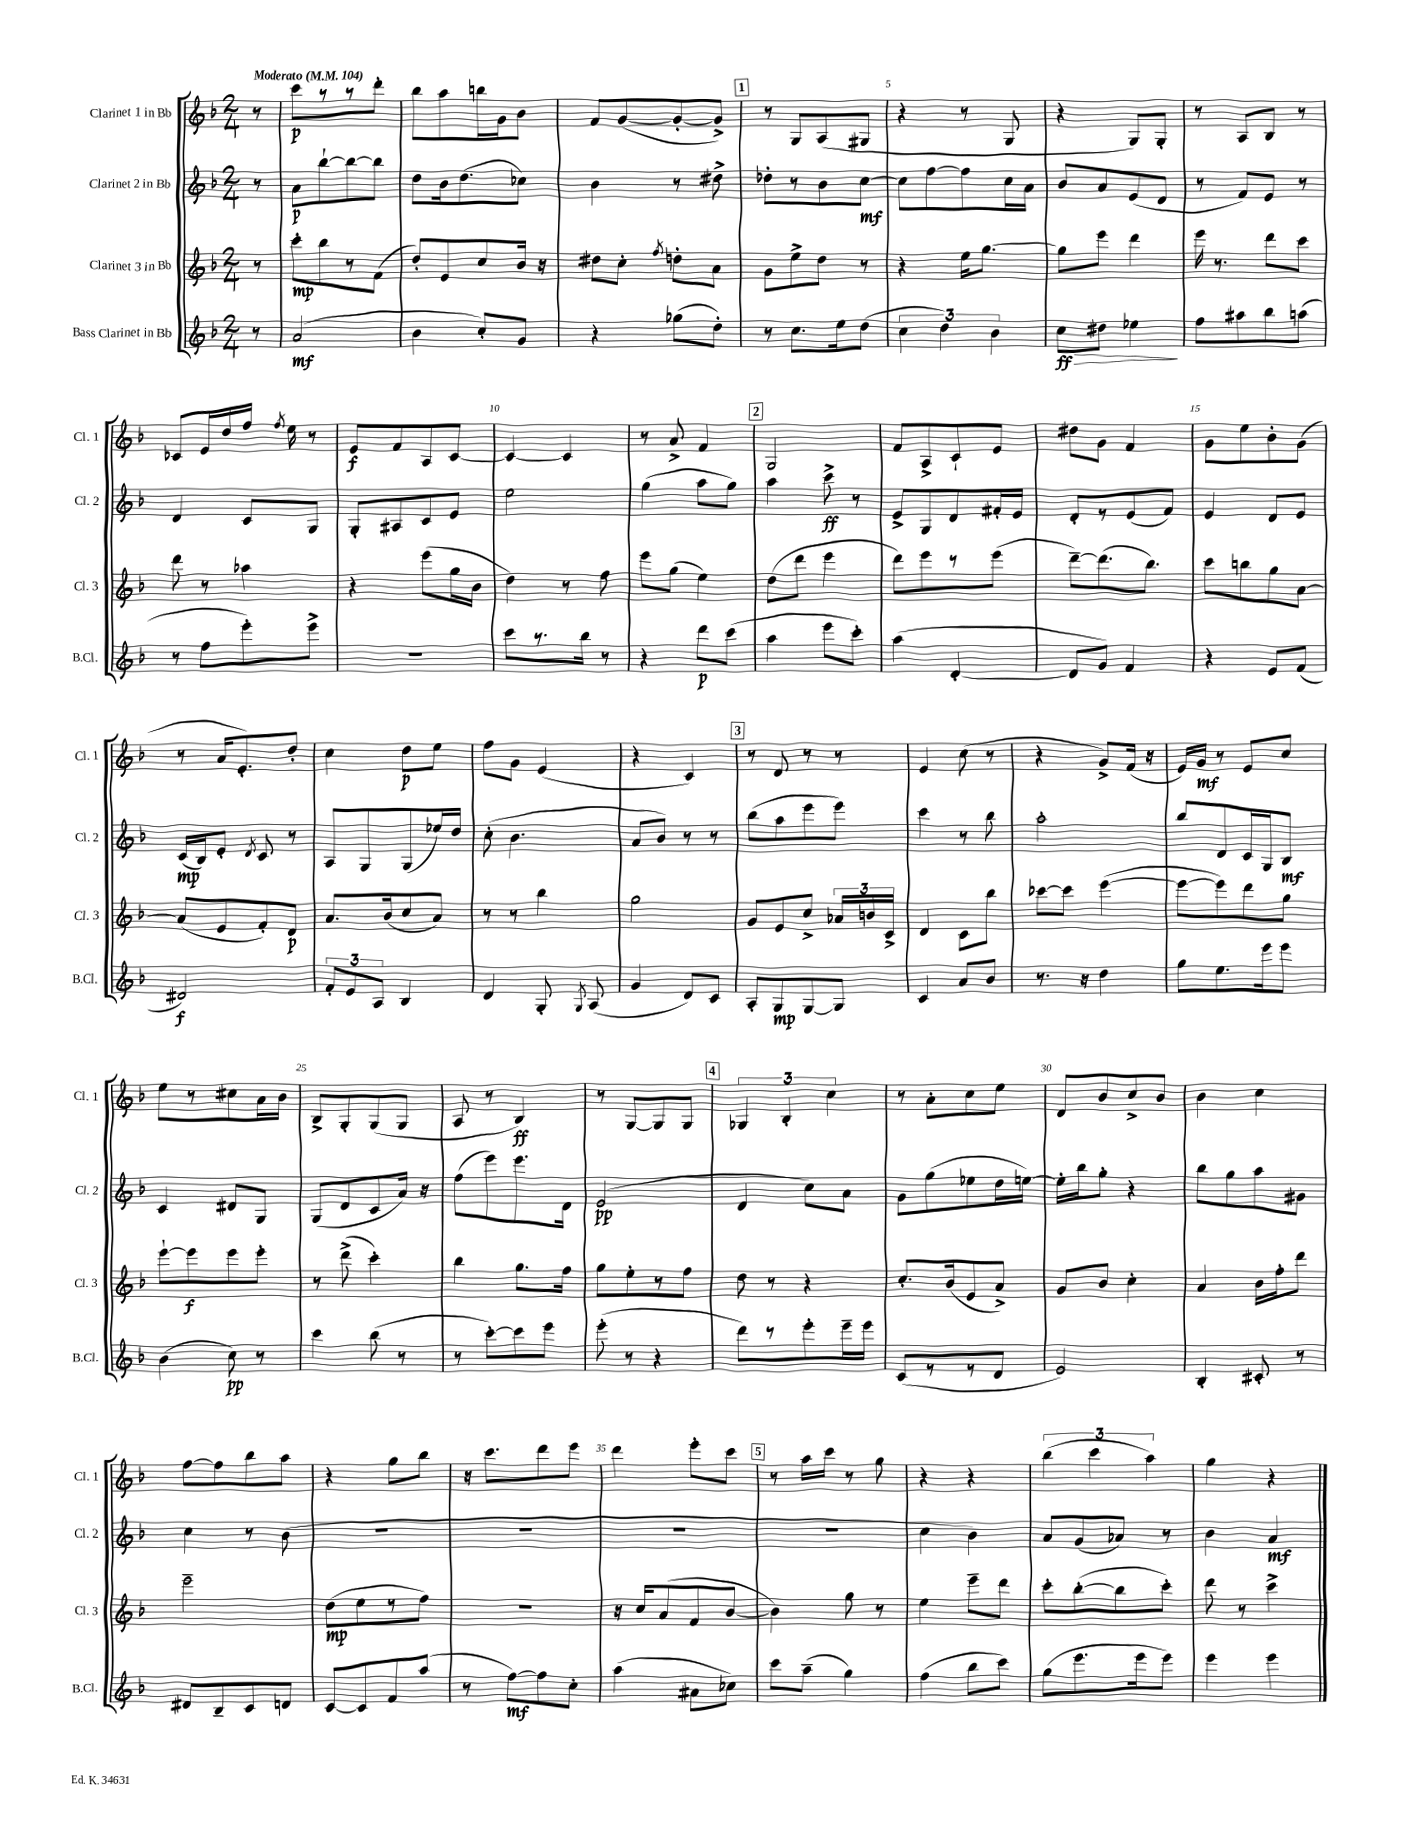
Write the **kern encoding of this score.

**kern	**kern	**kern	**kern
*staff4	*staff3	*staff2	*staff1
*clefG2	*clefG2	*clefG2	*clefG2
*k[b-]	*k[b-]	*k[b-]	*k[b-]
*M2/4	*M2/4	*M2/4	*M2/4
*MM104	*MM104	*MM104	*MM104
8r	8r	8r	8r
=	=	=	=
(2a/	8ccc'\L	8a\L	8ccc\L
.	8bb-\	[8bb-`\	8r
.	8r	8bb-\_	8r
.	(8f\J	8bb-\]J	8ddd'\J
=	=	=	=
4b-\	8dd'/L)	8dd\L	8bb-\L
.	8e/	16b-\k	8aa\
.	.	(8.dd\	.
8cc'/L)	8cc/	.	16bb\L
.	.	.	16g\J
8g/J	16b-/Jk	8cc-\J)	8b-\J
.	16r	.	.
=	=	=	=
4r	8dd#\L	4b-\	8f/L
.	8cc'\J	.	([8g/
.	8qff/	.	.
(8gg-\L	8dd'\L	8r	8g'/_
8dd'\J)	8a\J	8dd#^\	8g^/]J)
=	=	=	=
8r	8g\L	8dd-'\L	8r
8.cc\L	8ee^\	8r	8G/L
.	8dd\J	8b-\	(8A/
16ee\k	.	.	.
(8dd\J	8r	[8cc\J	8G#/J
=	=	=	=
6cc\	4r	8cc\]L	4r
.	.	[8ff\	.
6dd\)	.	.	.
.	16ee\LK	8ff\]	8r
.	[8.gg\J	.	.
6b-\	.	.	.
.	.	16cc\L	8G/
.	.	16a\JJ	.
=	=	=	=
8cc\L	8gg\]L	8b-/L	4r
8dd#\J	8eee\J	8a/	.
4ee-\	4ddd\	(8e/	8G/L)
.	.	8d/J	8G'/J
=	=	=	=
8ff\L	16eee\	8r	8r
.	8.r	.	.
8aa#\	.	8f/L)	8A/L
8bb-\	8ddd\L	8e/J	8B-/J
(8aa\J	8ccc\J	8r	8r
=	=	=	=
8r	8ddd\	4d/	8c-/L
8ff\L	8r	.	16e/L
.	.	.	16dd/
8eee'\)	4aa-\	8c/L	16ff/JJ
.	.	.	8qff/
.	.	.	16ee\
8eee^\J	.	8G/J	8r
=	=	=	=
2r	4r	8G'/L	8e/L
.	.	8A#/	8f/
.	(8eee\L	8c/	8A/
.	16gg\L	8e/J	[8c/J
.	16b-\JJ	.	.
=	=	=	=
8ccc\L	4dd\)	2ee\	4c/_
8.r	.	.	.
.	8r	.	4c/]
16bb-\Jk	.	.	.
8r	8ff\	.	.
=	=	=	=
4r	8eee\L	(4gg\	8r
.	(8gg\J	.	8a^/
8ddd\L	4ee\)	8aa\L	4f/
(8ccc\J	.	8gg\J)	.
=	=	=	=
4aa\	(8dd\L	4aa\	2G/
.	8ddd\J	.	.
8eee\L	4eee\	8ccc^\	.
8ccc'\J)	.	8r	.
=	=	=	=
(4aa\	8ddd\L)	8e^/L	8f/L
.	8eee\	8G/	8A^/
[4d'/	8r	8d/	8c`/
.	(8eee\J	16f#'/L	8e/J
.	.	16e/JJ	.
=	=	=	=
8d/]L	[8ddd~\L)	8d'/L	8dd#\L
8g/J)	(8.ddd\]	8r	8g\J
4f/	.	(8e/	4f/
.	8.bb-\J)	.	.
.	.	8f/J)	.
=	=	=	=
4r	8ccc\L	4e/	8g\L
.	8bb\	.	8ee\
8e/L	8gg\	8d/L	8b-'\
(8f/J	[8a\J	8e/J	(8g\J
=	=	=	=
2d#/)	(8a/]L	(16c/LL	8r
.	.	16B-/J)	.
.	8e/	8e'/J	16a/LK
.	.	.	8.e'/)
.	.	8qd/	.
.	8f'/)	8c/	.
.	8d/J	8r	8dd'/J
=	=	=	=
12f'/L	8.a/L	8A/L	4cc\
12e/	.	.	.
.	.	8G/	.
12A/J	.	.	.
.	(16b-/k	.	.
4B-/	8cc/	(8G/	8dd\L
.	8a/J)	16ee-/L)	8ee\J
.	.	16dd/JJ	.
=	=	=	=
4d/	8r	(8cc'\	8ff\L
.	8r	4.b-\	8g\J
8G'/	4bb-\	.	(4e/
8qG/	.	.	.
(8A/	.	.	.
=	=	=	=
4g/	2gg\	8a/L	4r
.	.	8b-/J)	.
8d/L)	.	8r	4c/)
8c/J	.	8r	.
=	=	=	=
8A'/L	8g/L	(8bb-\L	8r
8G/	8e/	8aa\	8d/
[8G/	8cc^/J	8eee\	8r
8G/]J	24a-/LL	8eee\J)	8r
.	24b/	.	.
.	24c^/JJ	.	.
=	=	=	=
4c/	4d/	4ccc\	4e/
8a/L	8c\L	8r	(8cc\
8b-/J	8bb-\J	8bb-\	8r
=	=	=	=
8.r	[8ccc-\L	2aa'\	4r
.	8ccc-\]J	.	.
16r	.	.	.
4dd\	([4eee\	.	8g^/L)
.	.	.	(16f/Jk
.	.	.	16r
=	=	=	=
8gg\L	8eee\_L	8bb-/L	16e/LL)
.	.	.	16g/JJ
8.ee\	8eee\])	8d/	8r
.	8ddd\	16c/L	8e/L
16eee\k	.	16G/J	.
8eee\J	8gg\J	8B-/J	8cc/J
=	=	=	=
(4b-\	[8eee`\L	4c/	8ee\L
.	8eee\]	.	8r
8cc\)	8eee\	8d#/L	8cc#\
8r	8eee'\J	8G/J	16a\L
.	.	.	16b-\JJ
=	=	=	=
4ccc\	8r	(8G/L	8B-^/L
.	(8ddd^\	8d/	8G'/
(8bb-\	4ccc'\)	8c/	(8G/
8r	.	16a/Jk)	8G/J
.	.	16r	.
=	=	=	=
8r	4bb-\	(8ff\L	8A/
[8ccc'\L)	.	8eee\)	8r
8ccc\]	8.gg\L	8.eee\	4B-/)
8eee\J	.	.	.
.	16ff\Jk	16d\Jk	.
=	=	=	=
(8eee'\	8gg\L	(2e/	8r
8r	8ee'\	.	[8G/L
4r	8r	.	8G/]
.	8ff\J	.	8G/J
=	=	=	=
8ddd\L)	8dd\	4d/	6G-/
8r	8r	.	.
.	.	.	6B-'/
8eee'\	4r	8cc\L)	.
.	.	.	6cc\
16eee~\L	.	8a\J	.
16eee\JJ	.	.	.
=	=	=	=
(8c/L	8.cc'/L	8g\L	8r
8r	.	(8gg\	8a'\L
.	(16b-/k	.	.
8r	8e/	8ee-\	8cc\
8d/J	8a^/J)	16dd\L	8ee\J
.	.	[16ee\JJ)	.
=	=	=	=
2e/)	8g/L	16ee'\]LL	8d/L
.	.	16bb-\J	.
.	8b-/J	8gg'\J	8b-/
.	4cc'\	4r	8cc^/
.	.	.	8b-/J
=	=	=	=
4B-'/	4a/	8bb-\L	4b-\
.	.	8gg\	.
8c#'/	16b-\LL	8aa\	4cc\
.	16ff'\J	.	.
8r	8ddd\J	8g#\J	.
=	=	=	=
8d#/L	2eee~\	4cc\	[8ff\L
8B-~/	.	.	8ff\]
8c/	.	8r	8bb-\
8d/J	.	(8b-\	8aa\J
=	=	=	=
[8c/L	(8dd\L	2r	4r
8c/]	8ee\	.	.
8f/	8r	.	8gg\L
(8aa/J	8ff\J)	.	8bb-\J
=	=	=	=
8r	2r	2r	16r
.	.	.	8.ccc\L
[8ff\L)	.	.	.
8ff\]	.	.	8ddd\
8cc'\J	.	.	8eee\J
=	=	=	=
(4aa\	16r	2r	4ddd\
.	16cc/LK	.	.
.	(8a/	.	.
8a#\L	8f/	.	8eee'\L
8cc-\J)	[8b-/J	.	8ccc\J
=	=	=	=
8ccc\L	4b-\])	2r	8r
(8aa~\J	.	.	16aa\LL
.	.	.	16ccc\JJ
4gg\)	8gg\	.	8r
.	8r	.	8gg\
=	=	=	=
(4ff\	4ee\	4cc\	4r
8bb-\L	8eee~\L	4b-\)	4r
8ccc\J)	8ddd\J	.	.
=	=	=	=
(8gg\L	8ccc'\L	8a/L	(6bb-\
8.eee\	([8bb-'\	(8g/	.
.	.	.	6ccc\
.	8bb-\]	8a-/J)	.
16eee\k	.	.	.
.	.	.	6aa\)
8eee\J)	8ccc'\J)	8r	.
=	=	=	=
4eee\	8ddd\	4b-\	4gg\
.	8r	.	.
4eee\	4ccc^\	4a/	4r
==	==	==	==
*-	*-	*-	*-
